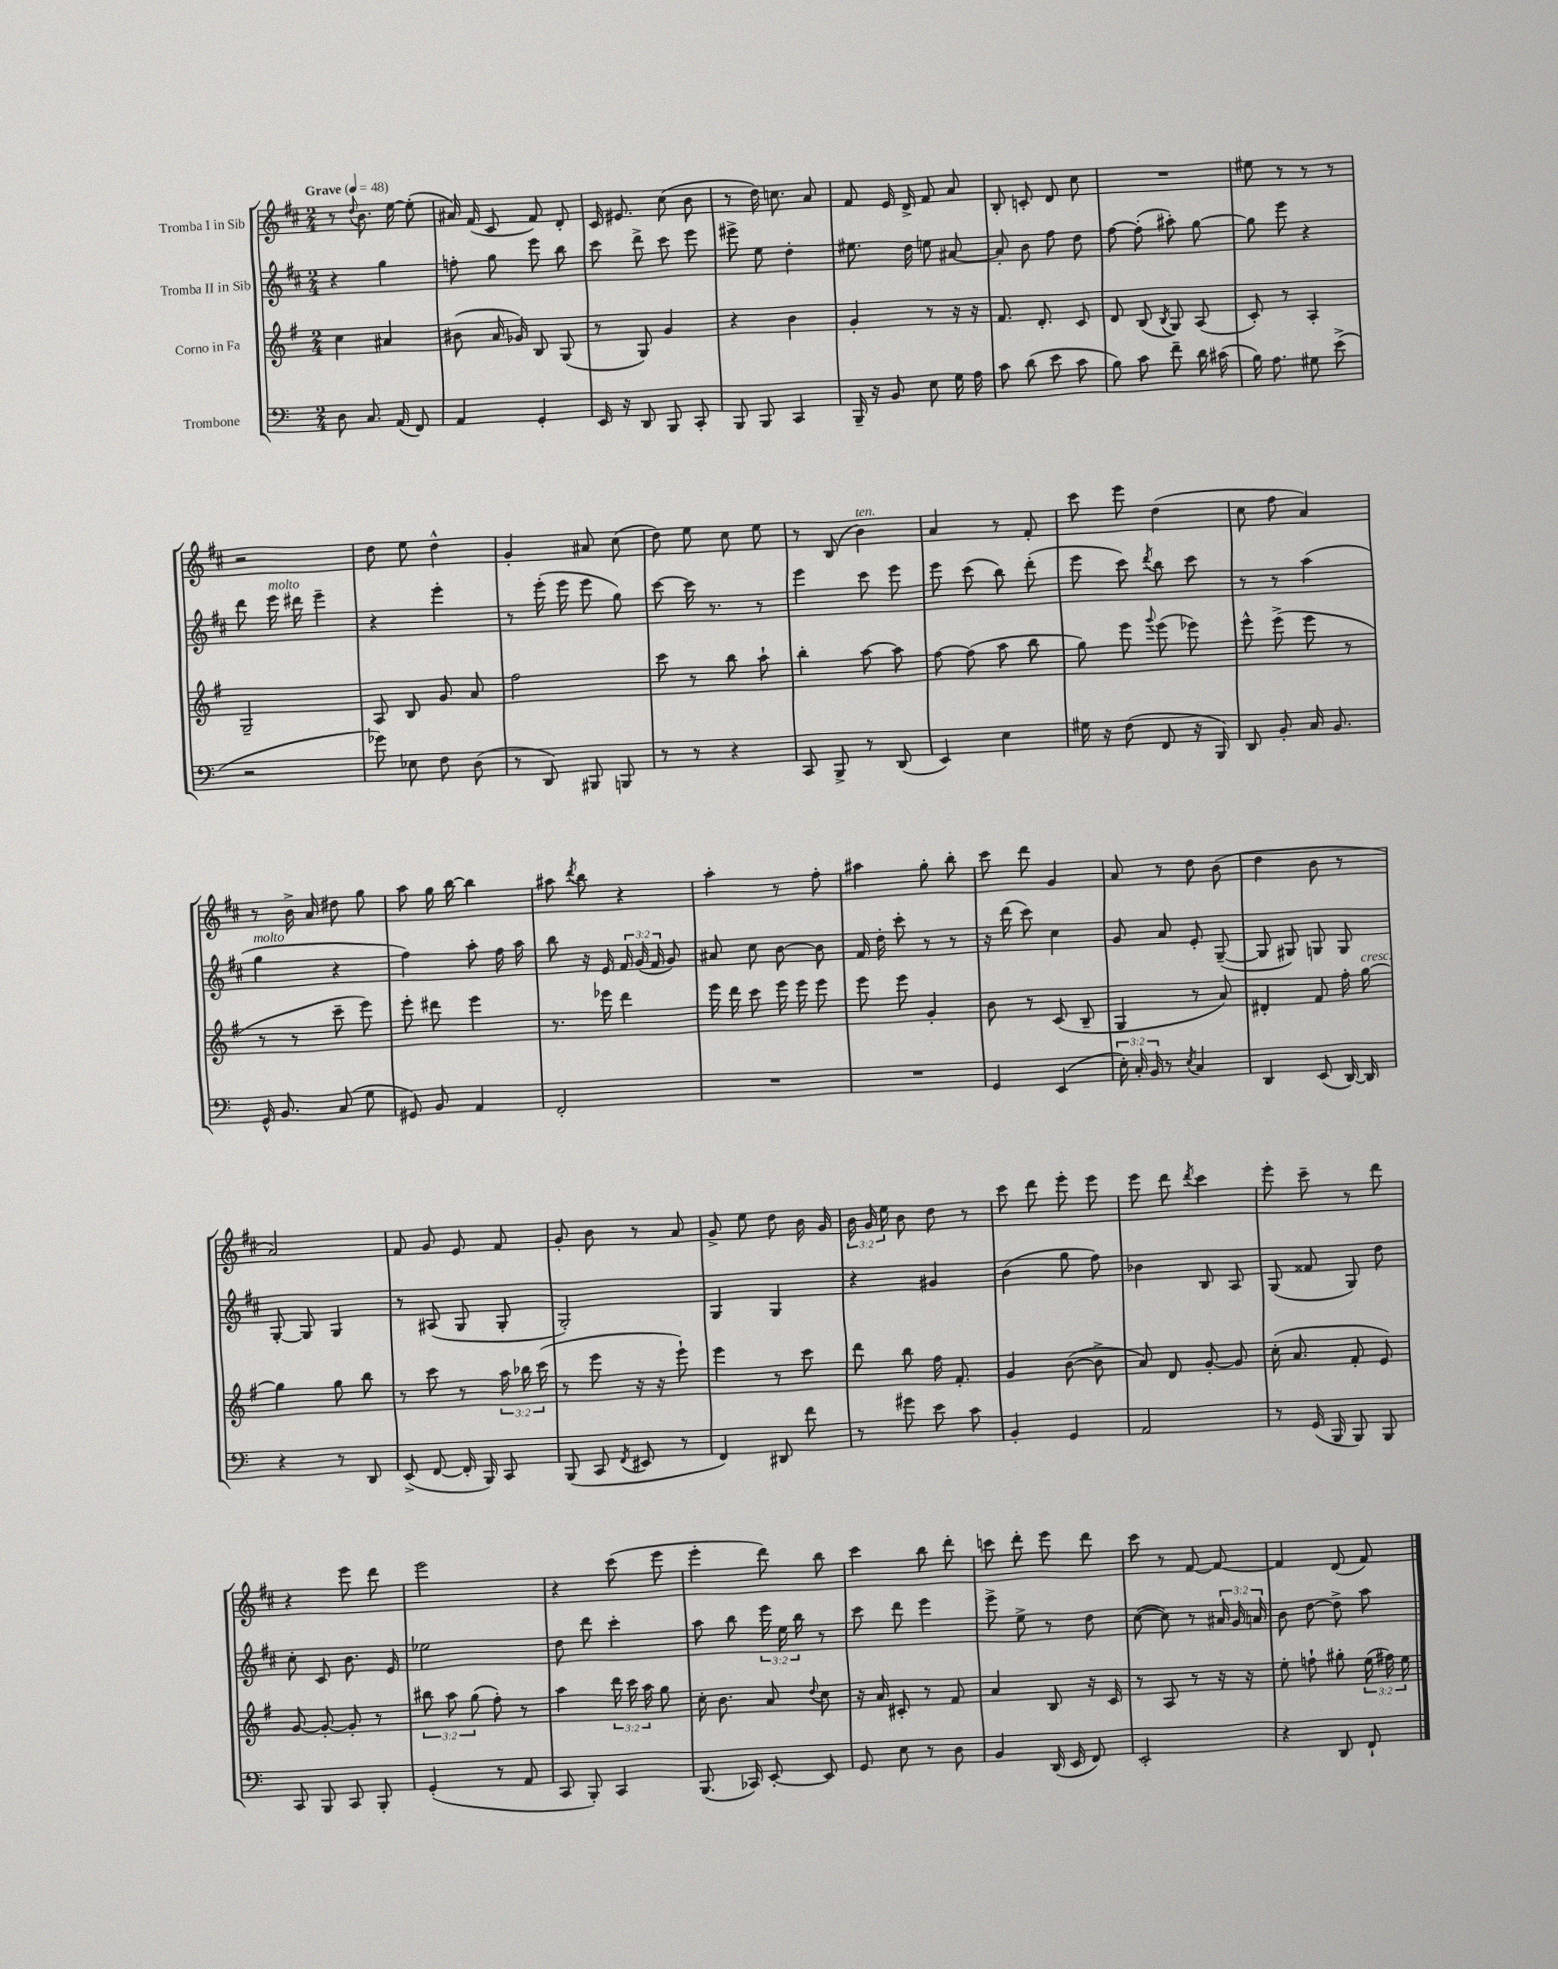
<<
\new StaffGroup <<
\new Staff = "s0" \with { instrumentName = "Tromba I in Sib" } {
    \clef treble \key d \major \numericTimeSignature \time 2/4 \override Staff.TupletNumber.text = #tuplet-number::calc-fraction-text \tempo "Grave" 4 = 48
    \autoBeamOff r8 \appoggiatura { d''8 } b'8. e''16~ e''8-.( |
    ais'16) fis'16( cis'8 fis'8) d'8-. |
    cis'16 eis'8. cis''8( b'8 |
    r8 d''16) c''8. a'8 |
    fis'8 e'16 d'16-> fis'8 a'8 |
    b8-. c'8-. d'8 cis''8 |
    R2 |
    eis''8 r8 r8 r8 |
    r2 |
    d''8 e''8 d''4-^ |
    g'4-. ais'8 cis''8( |
    d''8) e''8 cis''8 e''8 |
    r8 b8( b'4^\markup { \italic "ten." }) |
    a'4 r8 fis'8-. |
    cis'''8 e'''8 d''4( |
    cis''8 fis''8 a'4) |
    r8 b'16-> a'16 dis''8 g''8 |
    a''8 g''16 b''16~ b''4 |
    ais''8 \acciaccatura { d'''8 } b''8 r4 |
    a''4-. r8 fis''8-. |
    ais''4 g''8-. b''8-. |
    cis'''8 d'''8 g'4 |
    a'8 r8 d''8 b'8( |
    d''4 b'8 r8 |
    a'2) |
    fis'8 g'8 e'8 fis'8 |
    g'8-. b'8 r8 a'8 |
    g'8-> e''8 d''8 b'16 g'16 |
    \tuplet 3/2 { b'16 g'16 e''16 } b'8 d''8 r8 |
    cis'''8 d'''8 e'''8-. e'''8 |
    e'''8 d'''8 \acciaccatura { d'''8 } cis'''4 |
    e'''8-. cis'''8-- r8 d'''8 |
    r4 e'''8 d'''8 |
    e'''2 |
    r4 cis'''8( e'''8 |
    e'''4-. d'''8) b''8 |
    cis'''4 b''8 d'''8-. |
    c'''8 d'''8-. e'''8 d'''8 |
    cis'''8 r8 fis'8~ fis'8~ |
    fis'4 d'8( fis'8) \bar "|." |
}
\new Staff = "s1" \with { instrumentName = "Tromba II in Sib" } {
    \clef treble \key d \major \numericTimeSignature \time 2/4 \override Staff.TupletNumber.text = #tuplet-number::calc-fraction-text
    \autoBeamOff r4 g''4 |
    f''8-. g''8 e'''8 b''8 |
    cis'''8 d'''8-> cis'''8 e'''8 |
    eis'''8-> e''8 d''4-. |
    eis''8. d''16 e''8 ais'8~ |
    ais'8-. b'8 fis''8 d''8 |
    fis''8~ fis''8-.( ais''8-.) g''8~ |
    g''8 e'''8 r4 |
    d'''8 e'''16^\markup { \italic "molto" } dis'''16 e'''4-- |
    r4 e'''4-. |
    r8 e'''16-.( e'''16 e'''8 g''8) |
    cis'''8~ cis'''16 r8. r8 |
    e'''4 cis'''8 e'''8 |
    e'''8 cis'''8( b''8) d'''8-.( |
    e'''8 cis'''8) \acciaccatura { d'''8 } b''8 cis'''8 |
    r8 r8 a''4( |
    g''4^\markup { \italic "molto" } r4 |
    fis''4) a''8-. fis''16 a''16 |
    b''8 r16 e'16 \tuplet 3/2 { fis'16 g'16( fis'16 } g'8) |
    ais'8 cis''8 b'8~ b'8 |
    fis'16 d''16-. cis'''8-. r8 r8 |
    r16 d'''16( cis'''8) cis''4 |
    g'8 a'8 e'8-. g8~--( |
    g8 gis8) g8 g8 |
    g8~-. g8 g4 |
    r8 ais8( g8 g8-. |
    g2-.) |
    g4 g4 |
    r4 gis'4 |
    b'4( g''8 fis''8) |
    bes'4 b8 a8 |
    g8( fisis'8 g8) d''8 |
    cis''8-. cis'8 b'8. e'16 |
    ees''2 |
    d''8 d'''8 cis'''4-. |
    a''8 b''8 \tuplet 3/2 { e'''16 e''16 b''16 } r8 |
    cis'''8 d'''8 e'''4 |
    e'''8-> e''8-> r8 d''8 |
    cis''8~( cis''8) r8 \tuplet 3/2 { ais'16 g'16 a'16 } |
    b'8 d''8~ d''8-> a''8 \bar "|." |
}
\new Staff = "s2" \with { instrumentName = "Corno in Fa" } {
    \clef treble \key g \major \numericTimeSignature \time 2/4 \override Staff.TupletNumber.text = #tuplet-number::calc-fraction-text
    \autoBeamOff c''4 ais'4 |
    bis'8( a'16 ges'16) b8 g8( |
    r8 g8) g'4 |
    r4 b'4 |
    g'4-. r8 r16 r16 |
    fis'8. d'8.-. c'8 |
    d'8 b8( \acciaccatura { b8 } g8) a8( |
    c'8-.) r8 a4-. |
    g2-- |
    a8 b8 g'8 a'8 |
    fis''2 |
    c'''8 r8 b''8 a''8-! |
    b''4-. a''8~ a''8 |
    fis''8~ fis''8( a''8 b''8 |
    g''8) e'''8 \appoggiatura { g'''8 } e'''8( ees'''8) |
    e'''8-^ e'''8->( e'''8 r8 |
    r8 r8 c'''8-- e'''8) |
    e'''8-. dis'''8 e'''4 |
    r8. ees'''16 d'''4 |
    e'''16 d'''16 c'''8 e'''16 e'''16 e'''8 |
    e'''8 e'''8 g'4-. |
    b'8 r8 c'8( b8-- |
    g4 r8 a'8) |
    dis'4-. fis'8 fis''16-. g''16~^\markup { \italic "cresc." } |
    g''4 g''8 b''8 |
    r8 c'''8 r8 \tuplet 3/2 { a''16 bes''16 c'''16( } |
    r8 e'''8 r16 r16 e'''8-!) |
    e'''4 r8 c'''8 |
    d'''8 b''8 fis''16 fis'8.-. |
    g'4 b'8~( b'8-> |
    a'8) d'8 g'8~-. g'8 |
    c''16-.( a'8. fis'8-. e'8) |
    g'8~ g'8~-. g'8-. r8 |
    \tuplet 3/2 { bis''8 a''8 g''8( } fis''8-.) r8 |
    a''4 \tuplet 3/2 { d'''16 c'''16 a''16 } g''8 |
    c''16-. b'8. a'8 \appoggiatura { d''8 } c''8 |
    r16 a'16 cis'8-. r8 fis'8 |
    a'4 b8 r16 c'16 |
    r8 a8 r8 r16 r16 |
    e''8-. f''8-! gis''8-. \tuplet 3/2 { e''16( fis''16) e''16 } \bar "|." |
}
\new Staff = "s3" \with { instrumentName = "Trombone" } {
    \clef bass \key c \major \numericTimeSignature \time 2/4 \override Staff.TupletNumber.text = #tuplet-number::calc-fraction-text
    \autoBeamOff d8 c8. a,16( f,8) |
    a,4 g,4-. |
    e,16 r16 d,8 b,,8 c,8-. |
    b,,8 b,,8 c,4 |
    b,,16-- r16 b,8 e8 g16 a16 |
    c'8 d'8( e'8 c'8 |
    b8) c'8 f'8-- d'16 cis'16( |
    b16) a8. gis8 e'8->( |
    r2 |
    ges'8) ees8 f8 d8( |
    r8 d,8) bis,,8 b,,8 |
    r8 r8 r4 |
    c,8 b,,8-> r8 d,8( |
    e,4) e4 |
    gis16 r16 f8( f,8 r16 b,,16) |
    d,8 b,8-. c16 b,8. |
    g,16-^ b,8. c8( g8 |
    gis,8) b,8 a,4 |
    f,2-. |
    R2 |
    R2 |
    g,4 e,4( |
    \tuplet 3/2 { e16-.) c16-. b,16 } r8 \acciaccatura { e8 } c4 |
    d,4 e,8( d,16~) d,16 |
    r4 r8 d,8 |
    e,8->( f,8~ f,16-. b,,16) c,8 |
    b,,8( c,8 \acciaccatura { f,8 } eis,8 r8 |
    f,4) dis,8 f'8 |
    r8 gis'8 e'8 c'8 |
    b,4-. g,4 |
    a,2 |
    r8 g,16( b,,16 b,,8) b,,8 |
    c,8 b,,8 c,8 b,,8-. |
    g,4-.( r8 a,8 |
    c,8 b,,8-.) c,4 |
    b,,8.( ces,16) e,8~-. e,8 |
    g,8 e8 r8 d8 |
    b,4 d,16( e,16 f,8) |
    e,2-. |
    r4 d,8 f,8-! \bar "|." |
}
>>
>>
\layout { \context { \Score \remove "Bar_number_engraver" } }
